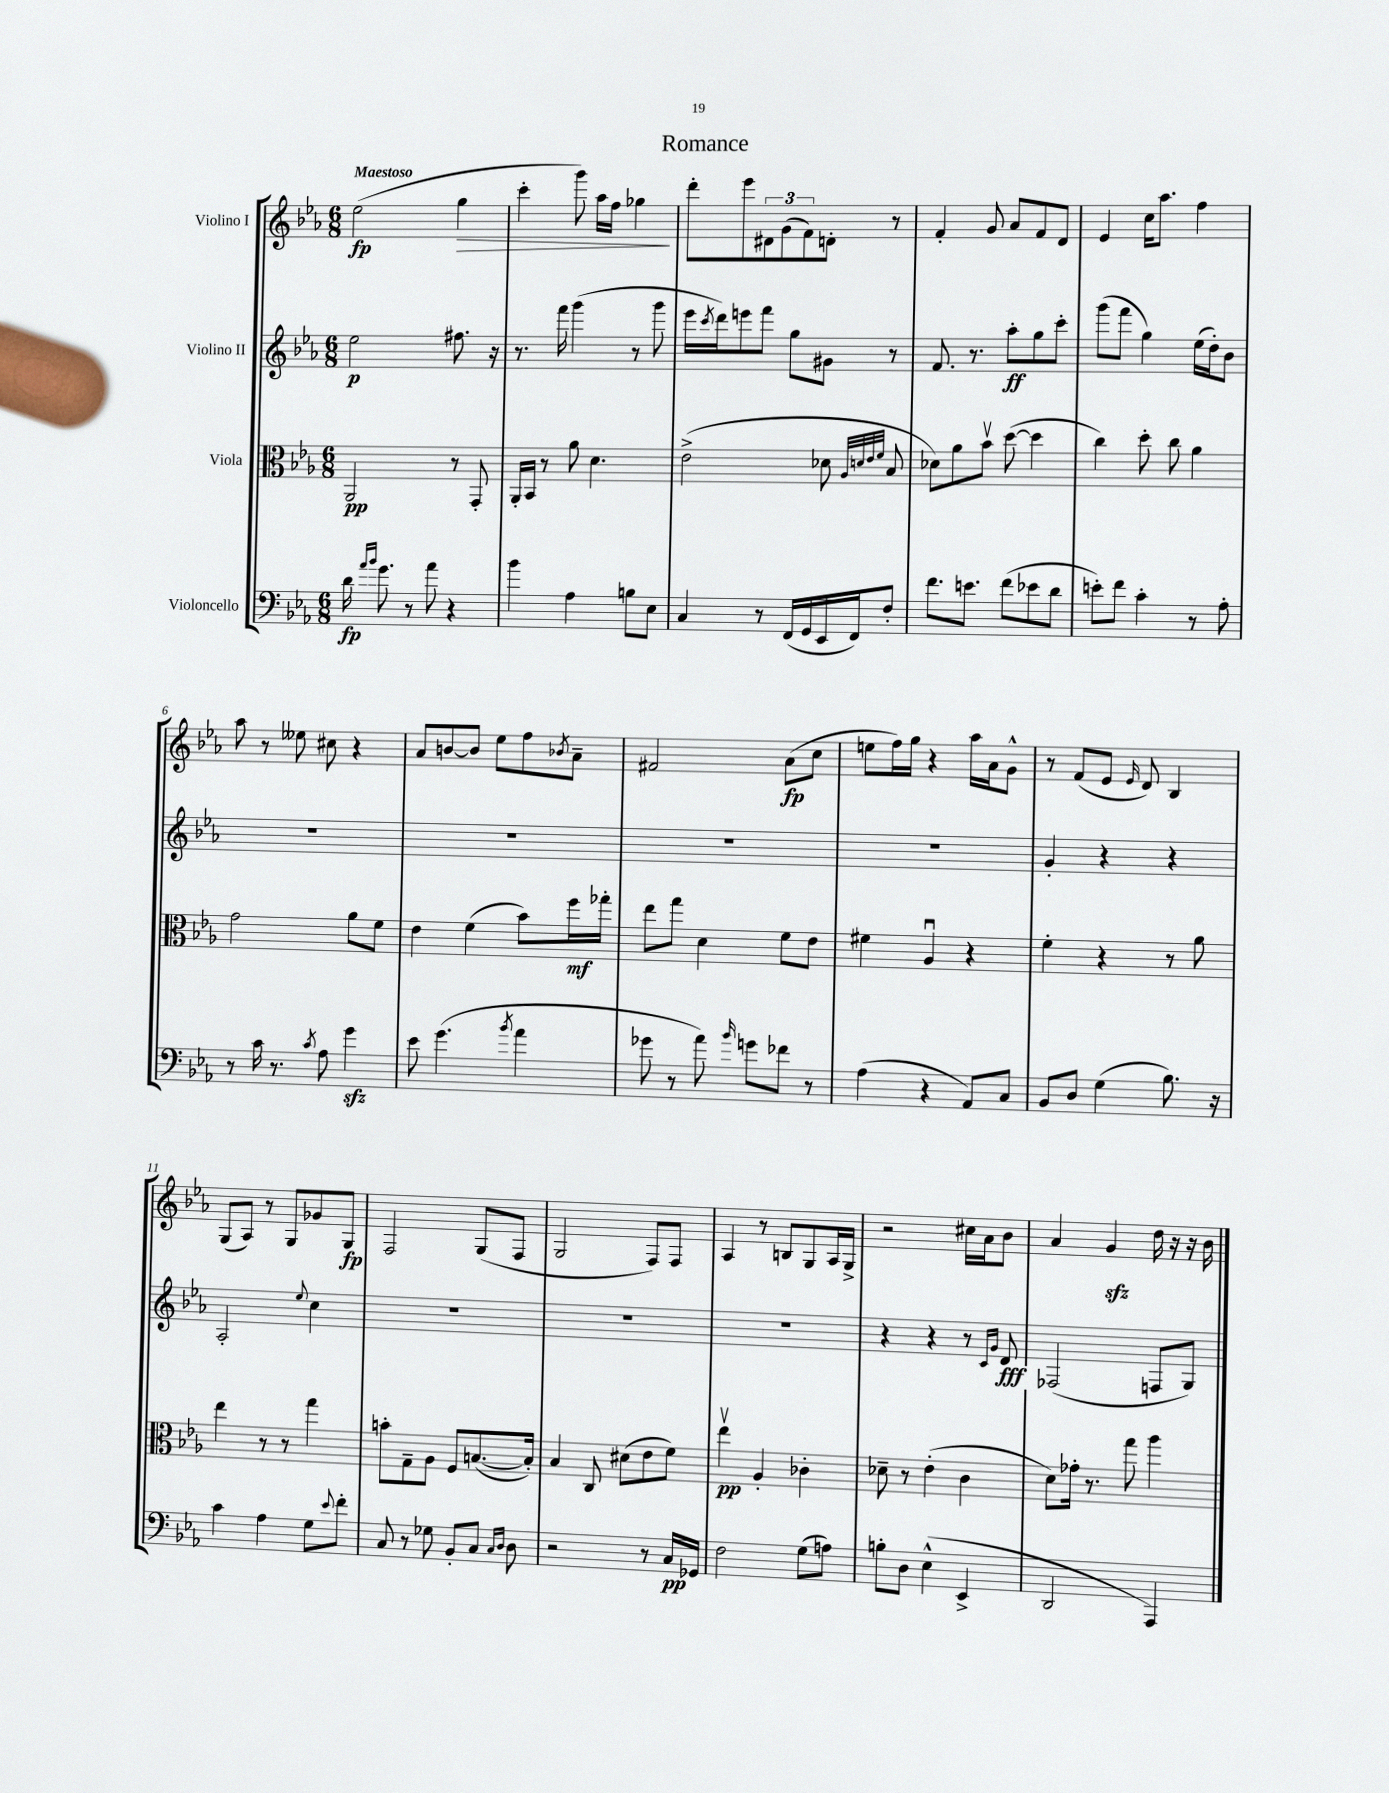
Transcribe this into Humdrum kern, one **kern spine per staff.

**kern	**dynam	**kern	**dynam	**kern	**dynam	**kern	**dynam
*part4	*part4	*part3	*part3	*part2	*part2	*part1	*part1
*staff4	*staff4	*staff3	*staff3	*staff2	*staff2	*staff1	*staff1
*I"Violoncello	*	*I"Viola	*	*I"Violino II	*	*I"Violino I	*
*clefF4	*	*clefC3	*	*clefG2	*	*clefG2	*
*k[b-e-a-]	*	*k[b-e-a-]	*	*k[b-e-a-]	*	*k[b-e-a-]	*
*M6/8	*	*M6/8	*	*M6/8	*	*M6/8	*
=1	=1	=1	=1	=1	=1	=1	=1
!	!	!	!	!	!	!LO:TX:a:B:t=Maestoso	!
16d\	fp	2AA-/	pp	2ee-\	p	(2ee-\	fp
16qqa-/LL	.	.	.	.	.	.	.
16qqb-/JJ	.	.	.	.	.	.	.
8.g\	.	.	.	.	.	.	.
8r	.	.	.	.	.	.	.
8a-\	.	.	.	.	.	.	.
!	!	!	!	!	!	!	!LO:HP:b
4r	.	8r	.	8.ff#X\	.	4gg\	>
.	.	8GG'/	.	.	.	.	.
.	.	.	.	16r	.	.	.
=2	=2	=2	=2	=2	=2	=2	=2
4b-\	.	16AA-'/LL	.	8.r	.	4ccc'\	.
.	.	16BB-/JJ	.	.	.	.	.
.	.	8r	.	.	.	.	.
.	.	.	.	16fff\	.	.	.
4A-\	.	8a-\	.	(4ggg\	.	8ggg\)	.
.	.	4.d\	.	.	.	16aa-\LL	.
.	.	.	.	.	.	16ff\JJ	.
8Bn\L	.	.	.	8r	.	4gg-X\	.
8E-\J	.	.	.	8ggg\	.	.	.
.	.	.	.	.	.	.	]
=3	=3	=3	=3	=3	=3	=3	=3
4C/	.	(2e-^\	.	16eee-\LL	.	8ddd'\L	.
.	.	.	.	8qccc/	.	.	.
.	.	.	.	16ddd\J)	.	.	.
.	.	.	.	8eeen\	.	8eee-\	.
8r	.	.	.	8fff\J	.	12d#X\	.
.	.	.	.	.	.	(12g\	.
(16FF/LL	.	.	.	8gg\L	.	.	.
.	.	.	.	.	.	12f\)	.
16GG/	.	.	.	.	.	.	.
16EE-/	.	8d-X\	.	8g#X\J	.	8dn'\J	.
16FF/J)	.	.	.	.	.	.	.
.	.	32qqA-/LLL	.	.	.	.	.
.	.	32qqdn/	.	.	.	.	.
.	.	32qqe-/	.	.	.	.	.
.	.	32qqf/JJJ	.	.	.	.	.
8F'/J	.	8B-/	.	8r	.	8r	.
=4	=4	=4	=4	=4	=4	=4	=4
8.f\L	.	8d-X\L)	.	8.f/	.	4f'/	.
.	.	8a-\	.	.	.	.	.
8.en\J	.	.	.	8.r	.	.	.
.	.	8b-v\J	.	.	.	8g/	.
(8f\L	.	([8dd\	.	8aa-'\L	ff	8a-/L	.
8e-X\	.	4dd\]	.	8gg\	.	8f/	.
8d\J	.	.	.	8ccc'\J	.	8d/J	.
=5	=5	=5	=5	=5	=5	=5	=5
8en'\L)	.	4cc\)	.	(8ggg\L	.	4e-/	.
8f\J	.	.	.	8fff\J	.	.	.
4c'\	.	8dd'\	.	4gg\)	.	16cc\KL	.
.	.	.	.	.	.	8.aa-\J	.
.	.	8cc\	.	.	.	.	.
8r	.	4a-\	.	(16ee-\LL	.	4ff\	.
.	.	.	.	16dd'\J)	.	.	.
8A-'\	.	.	.	8b-\J	.	.	.
!!LO:LB:g=z
=6	=6	=6	=6	=6	=6	=6	=6
8r	.	2g\	.	2.r	.	8aa-\	.
16c\	.	.	.	.	.	8r	.
8.r	.	.	.	.	.	.	.
.	.	.	.	.	.	8ee--X\	.
8qc/	.	.	.	.	.	.	.
8A-\	.	.	.	.	.	8cc#X\	.
4gzz\	.	8a-\L	.	.	.	4r	.
.	.	8f\J	.	.	.	.	.
=7	=7	=7	=7	=7	=7	=7	=7
8e-\	.	4e-\	.	2.r	.	8a-/L	.
(4.g\	.	.	.	.	.	[8bn/	.
.	.	(4f\	.	.	.	8b/J]	.
.	.	.	.	.	.	8ee-\L	.
8qb-/	.	.	.	.	.	.	.
4a-\	.	8b-\L)	.	.	.	8ff\	.
.	.	.	.	.	.	8qb-X/	.
.	.	16ff\L	mf	.	.	8a-~\J	.
.	.	16gg-X'\JJ	.	.	.	.	.
=8	=8	=8	=8	=8	=8	=8	=8
8g-X\	.	8ee-\L	.	2.r	.	2f#X/	.
8r	.	8gg\J	.	.	.	.	.
8a-\)	.	4d\	.	.	.	.	.
16qqb-/	.	.	.	.	.	.	.
8gn\L	.	.	.	.	.	.	.
8f-X\J	.	8f\L	.	.	.	(8a-\L	fp
8r	.	8e-\J	.	.	.	8cc\J	.
=9	=9	=9	=9	=9	=9	=9	=9
(4A-\	.	4f#X\	.	2.r	.	8een\L	.
.	.	.	.	.	.	16ff\L)	.
.	.	.	.	.	.	16gg\JJ	.
4r	.	4A-u/	.	.	.	4r	.
8AA-/L)	.	4r	.	.	.	16aa-\LL	.
.	.	.	.	.	.	16a-\J	.
8C/J	.	.	.	.	.	8g^^\J	.
=10	=10	=10	=10	=10	=10	=10	=10
8BB-/L	.	4f'\	.	4g'/	.	8r	.
8D/J	.	.	.	.	.	(8f/L	.
(4G\	.	4r	.	4r	.	8e-/J	.
.	.	.	.	.	.	16qqe-/	.
.	.	.	.	.	.	8d/)	.
8.B-\)	.	8r	.	4r	.	4B-/	.
.	.	8a-\	.	.	.	.	.
16r	.	.	.	.	.	.	.
!!LO:LB:g=z
=11	=11	=11	=11	=11	=11	=11	=11
4c\	.	4ee-\	.	2A-'/	.	(8G/L	.
.	.	.	.	.	.	8A-/J)	.
4A-\	.	8r	.	.	.	8r	.
.	.	8r	.	.	.	8G/L	.
.	.	.	.	8qqee-/	.	.	.
8G\L	.	4gg\	.	4cc\	.	8g-X/	.
8qqe-/	.	.	.	.	.	.	.
8f'\J	.	.	.	.	.	8G/J	fp
=12	=12	=12	=12	=12	=12	=12	=12
8C/	.	8bn'\L	.	2.r	.	2F/	.
8r	.	8G~\	.	.	.	.	.
8G-X\	.	8A-\J	.	.	.	.	.
8BB-'/L	.	8F/L	.	.	.	.	.
8C/J	.	([8.Bn/	.	.	.	(8G/L	.
16qqC/LL	.	.	.	.	.	.	.
16qqD/JJ	.	.	.	.	.	.	.
8D\	.	.	.	.	.	8F/J	.
.	.	16B'/Jk])	.	.	.	.	.
=13	=13	=13	=13	=13	=13	=13	=13
2r	.	4B-/	.	2.r	.	2G/	.
.	.	8C/	.	.	.	.	.
.	.	(8d#X\L	.	.	.	.	.
8r	.	8e-\	.	.	.	8F/L)	.
16C/LL	pp	8f\J)	.	.	.	8F/J	.
16GG-X/JJ	.	.	.	.	.	.	.
=14	=14	=14	=14	=14	=14	=14	=14
2F\	.	4ee-v\	pp	2.r	.	4A-/	.
.	.	4A-'/	.	.	.	8r	.
.	.	.	.	.	.	8Bn/L	.
(8G\L	.	4c-X'\	.	.	.	8G/	.
8An\J)	.	.	.	.	.	16A-/L	.
.	.	.	.	.	.	16G^/JJ	.
=15	=15	=15	=15	=15	=15	=15	=15
8Bn'\L	.	8d-X~\	.	4r	.	2r	.
8D\J	.	8r	.	.	.	.	.
(4E-^^\	.	(4e-'\	.	4r	.	.	.
4EE-^/	.	4c\	.	8r	.	16cc#X\LL	.
.	.	.	.	.	.	16a-\J	.
.	.	.	.	16qqc/LL	.	.	.
.	.	.	.	16qqg/JJ	.	.	.
.	.	.	.	8d/	fff	8b-\J	.
=16	=16	=16	=16	=16	=16	=16	=16
2DD/	.	8d\L)	.	(2F-X/	.	4a-/	.
.	.	16g-X'\Jk	.	.	.	.	.
.	.	8.r	.	.	.	.	.
.	.	.	.	.	.	4gzz/	.
.	.	8gg\	.	.	.	.	.
4AAA-/)	.	4aa-\	.	8Fn/L	.	16dd\	.
.	.	.	.	.	.	16r	.
.	.	.	.	8G/J)	.	16r	.
.	.	.	.	.	.	16b-\	.
==	==	==	==	==	==	==	==
*-	*-	*-	*-	*-	*-	*-	*-
